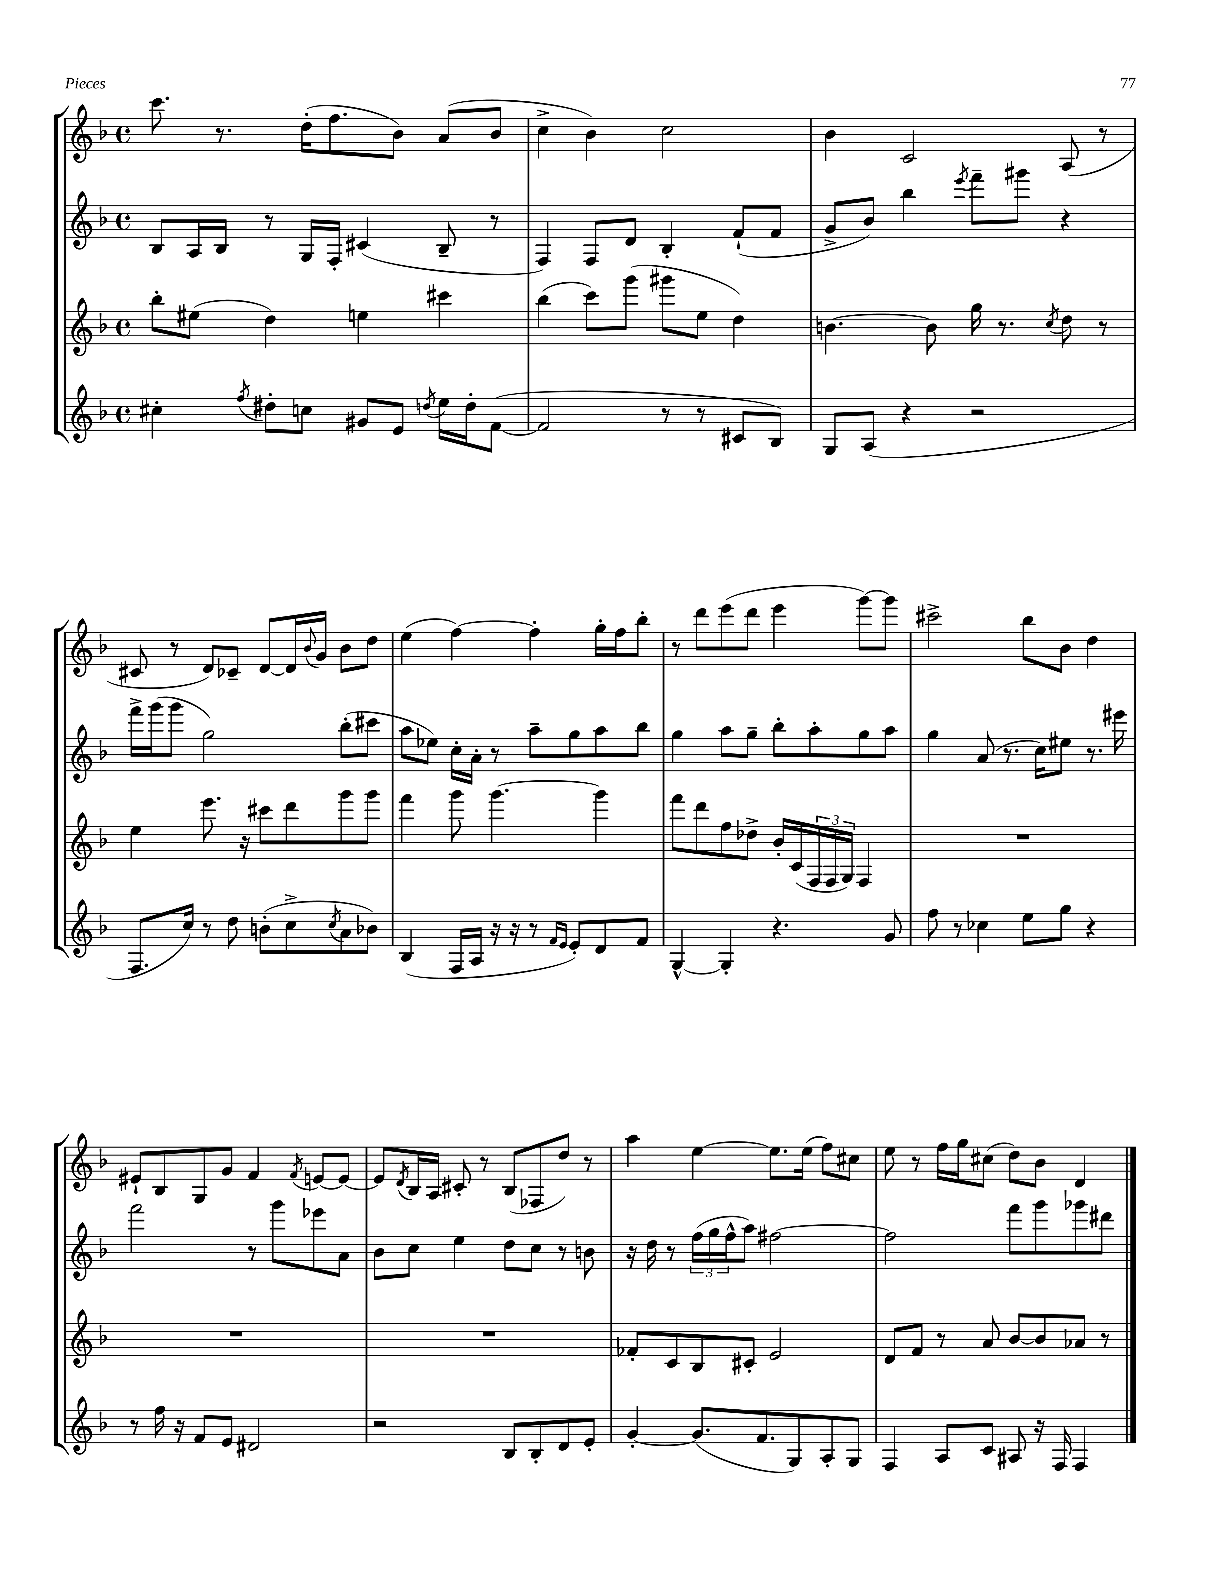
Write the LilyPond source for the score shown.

<<
\new StaffGroup <<
\new Staff = "s0" {
    \clef treble \key f \major \defaultTimeSignature \time 4/4
    c'''8. r8. d''16-.( f''8. bes'8) a'8( bes'8 |
    c''4-> bes'4) c''2 |
    bes'4 c'2 a8( r8 |
    cis'8 r8 d'8) ces'8-- d'8~ d'16 \appoggiatura { bes'8 } g'16 bes'8 d''8 |
    e''4( f''4~) f''4-. g''16-. f''16 bes''8-. |
    r8 d'''8 e'''8( d'''8 e'''4 g'''8~) g'''8 |
    cis'''2-> bes''8 bes'8 d''4 |
    eis'8-! bes8 g8 g'8 f'4 \acciaccatura { f'8 } e'8~ e'8~ |
    e'8 \acciaccatura { d'8 } bes16 a16 cis'8-. r8 bes8( fes8 d''8) r8 |
    a''4 e''4~ e''8. e''16( f''8) cis''8 |
    e''8 r8 f''16 g''16 cis''8( d''8) bes'8 d'4 \bar "|." |
}
\new Staff = "s1" {
    \clef treble \key f \major \defaultTimeSignature \time 4/4
    bes8 a16 bes16 r8 g16 f16-. cis'4( bes8-- r8 |
    f4) f8 d'8 bes4-. f'8-!( f'8 |
    g'8-> bes'8) bes''4 \acciaccatura { e'''8 } f'''8-- gis'''8 r4 |
    f'''16-> g'''16( g'''8 g''2) bes''8-.( cis'''8 |
    a''8 ees''8) c''16-. a'16-. r8 a''8-- g''8 a''8 bes''8 |
    g''4 a''8 g''8-- bes''8-. a''8-. g''8 a''8 |
    g''4 a'8( r8. c''16) eis''8 r8. eis'''16 |
    f'''2 r8 g'''8 ees'''8 a'8 |
    bes'8 c''8 e''4 d''8 c''8 r8 b'8 |
    r16 d''16 r8 \tuplet 3/2 { f''16( g''16 f''16-^ } a''8) fis''2~ |
    fis''2 f'''8 g'''8 ges'''8 dis'''8 \bar "|." |
}
\new Staff = "s2" {
    \clef treble \key f \major \defaultTimeSignature \time 4/4
    bes''8-. eis''8( d''4) e''4 cis'''4 |
    bes''4( c'''8) g'''8( gis'''8 e''8 d''4) |
    b'4.~ b'8 g''16 r8. \acciaccatura { c''8 } d''8 r8 |
    e''4 e'''8. r16 cis'''8 d'''8 g'''8 g'''8 |
    f'''4 g'''8 g'''4.~ g'''4 |
    f'''8 d'''8 f''8 des''8-> bes'16-. c'16( \tuplet 3/2 { f16 f16 g16) } f4 |
    R1 |
    R1 |
    R1 |
    fes'8-. c'8 bes8 cis'8-. e'2 |
    d'8 f'8 r8 a'8 bes'8~ bes'8 aes'8 r8 \bar "|." |
}
\new Staff = "s3" {
    \clef treble \key f \major \defaultTimeSignature \time 4/4
    cis''4-. \acciaccatura { f''8 } dis''8-. c''8 gis'8 e'8 \acciaccatura { d''8 } e''16 d''16-. f'8~( |
    f'2 r8 r8 cis'8 bes8) |
    g8 a8( r4 r2 |
    f8. c''16) r8 d''8 b'8-.( c''8-> \acciaccatura { c''8 } a'8 bes'8) |
    bes4( f16 a16 r16 r16 r8 \grace { f'16 e'16 } e'8-.) d'8 f'8 |
    g4~-^ g4-. r4. g'8 |
    f''8 r8 ces''4 e''8 g''8 r4 |
    r8 f''16 r16 f'8 e'8 dis'2 |
    r2 bes8 bes8-. d'8 e'8-. |
    g'4~-. g'8.( f'8. g8) a8-. g8 |
    f4 a8 c'8 ais8 r16 f16 f4 \bar "|." |
}
>>
>>
\layout { \context { \Score \remove "Bar_number_engraver" } }
